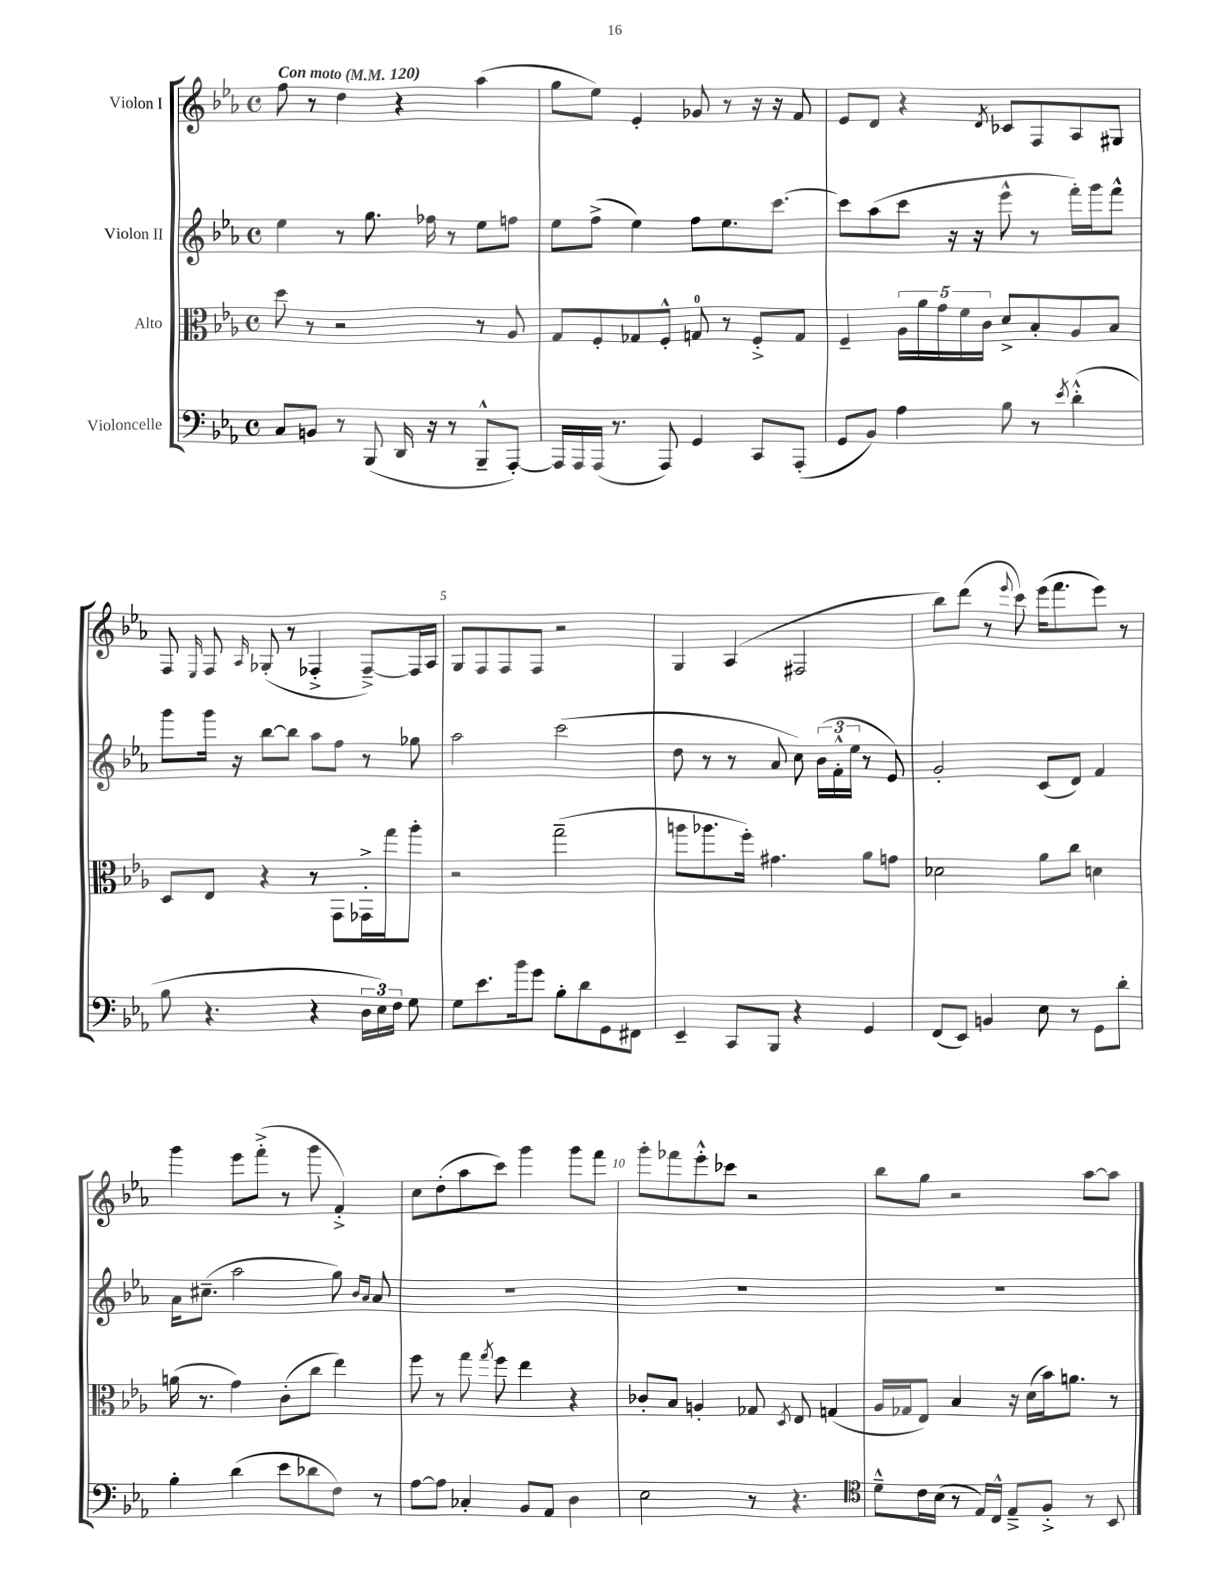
<<
\new StaffGroup <<
\new Staff = "s0" \with { instrumentName = "Violon I" } {
    \clef treble \key ees \major \defaultTimeSignature \time 4/4 \tempo "Con moto" 4 = 120
    \autoBeamOff f''8 r8 d''4 r4 aes''4( |
    g''8[ ees''8]) ees'4-. ges'8 r8 r16 r16 f'8 |
    ees'8[ d'8] r4 \acciaccatura { d'8 } ces'8[ f8 aes8 gis8] |
    f8 \grace { ees16 } f8 \grace { aes16 } ges8-.( r8 fes4-.-> fes8[~--->) fes16 aes16] |
    g8[ f8 f8 f8] r2 |
    g4 aes4( fis2 |
    bes''8[) d'''8]( r8 \appoggiatura { ees'''8 } c'''8) ees'''16[( f'''8. ees'''8]) r8 |
    g'''4 ees'''8[ f'''8]-.->( r8 g'''8 f'4-.->) |
    c''8[ d''8-.( aes''8 c'''8]) g'''4 g'''8[ f'''8] |
    g'''8[-. fes'''8 ees'''8-.-^ ces'''8] r2 |
    bes''8[ g''8] r2 aes''8[~ aes''8] \bar "|." |
}
\new Staff = "s1" \with { instrumentName = "Violon II" } {
    \clef treble \key ees \major \defaultTimeSignature \time 4/4
    \autoBeamOff ees''4 r8 g''8. fes''16 r8 ees''8[ f''8] |
    ees''8[ f''8]->( ees''4) f''8[ ees''8. c'''8.]~ |
    c'''8[ aes''8( c'''8] r16 r16 ees'''8-^ r8 f'''16[-.) g'''16 f'''8]-^ |
    g'''8[ g'''16] r16 bes''8[~ bes''8] aes''8[ f''8] r8 ges''8 |
    aes''2 c'''2( |
    d''8 r8 r8 aes'8 c''8) \tuplet 3/2 { bes'16[( f'16-.-^ ees''16] } r8 ees'8) |
    g'2-. c'8[( d'8]) f'4 |
    aes'16[ cis''8.]--( aes''2 g''8) \grace { bes'16[ aes'16] } aes'8 |
    R1 |
    R1 |
    R1 \bar "|." |
}
\new Staff = "s2" \with { instrumentName = "Alto" } {
    \clef alto \key ees \major \defaultTimeSignature \time 4/4
    \autoBeamOff d''8 r8 r2 r8 aes8 |
    g8[ f8-. ges8 f8]-.-^ g8-0 r8 f8[-.-> g8] |
    f4-- \tuplet 5/4 { aes16[ aes'16 g'16 f'16 c'16] } d'8[-> bes8-. aes8 bes8] |
    d8[ ees8] r4 r8 g,8[ ges,16-.-> g''16 aes''8]-. |
    r2 g''2--( |
    a''8[ aes''8. f''16]-.) gis'4. aes'8[ g'8] |
    des'2 aes'8[ c''8] d'4 |
    a'16( r8. g'4) c'8[-.( c''8] ees''4) |
    f''8 r8 g''8 \acciaccatura { g''8 } f''8 ees''4 r4 |
    ces'8[-. bes8] a4-. ges8 \acciaccatura { d8 } ees8 g4( |
    aes16[ ges16 ees8]) bes4 r16 d'16[( bes'16) a'8.] r8 \bar "|." |
}
\new Staff = "s3" \with { instrumentName = "Violoncelle" } {
    \clef bass \key ees \major \defaultTimeSignature \time 4/4
    \autoBeamOff c8[ b,8] r8 bes,,8( d,16 r16 r8 bes,,8[---^ aes,,8]~-.) |
    aes,,16[ aes,,16 aes,,16]( r8. aes,,8) g,4 c,8[ aes,,8]-.( |
    g,8[ bes,8]) aes4 bes8 r8 \acciaccatura { ees'8 } d'4-.-^( |
    bes8 r4. r4 \tuplet 3/2 { d16[ ees16) f16] } g8 |
    g8[ ees'8. bes'16 g'8] bes8[-. d'8 g,8 fis,8] |
    ees,4-- c,8[ bes,,8] r4 g,4 |
    f,8[( ees,8]) b,4 ees8 r8 g,8[ d'8]-. |
    bes4-. d'4( ees'8[ des'8 f8]) r8 |
    aes8[~ aes8] ces4-. bes,8[ aes,8] d4 |
    ees2 r8 r4. |
    \clef tenor d'8[---^ c'16 bes16]( r8 ees16[) c16]-^ ees8[---> f8]-.-> r8 bes,8 \bar "|." |
}
>>
>>
\layout { \context { \Score \override BarNumber.break-visibility = ##(#f #t #t) barNumberVisibility = #(every-nth-bar-number-visible 5) } }
